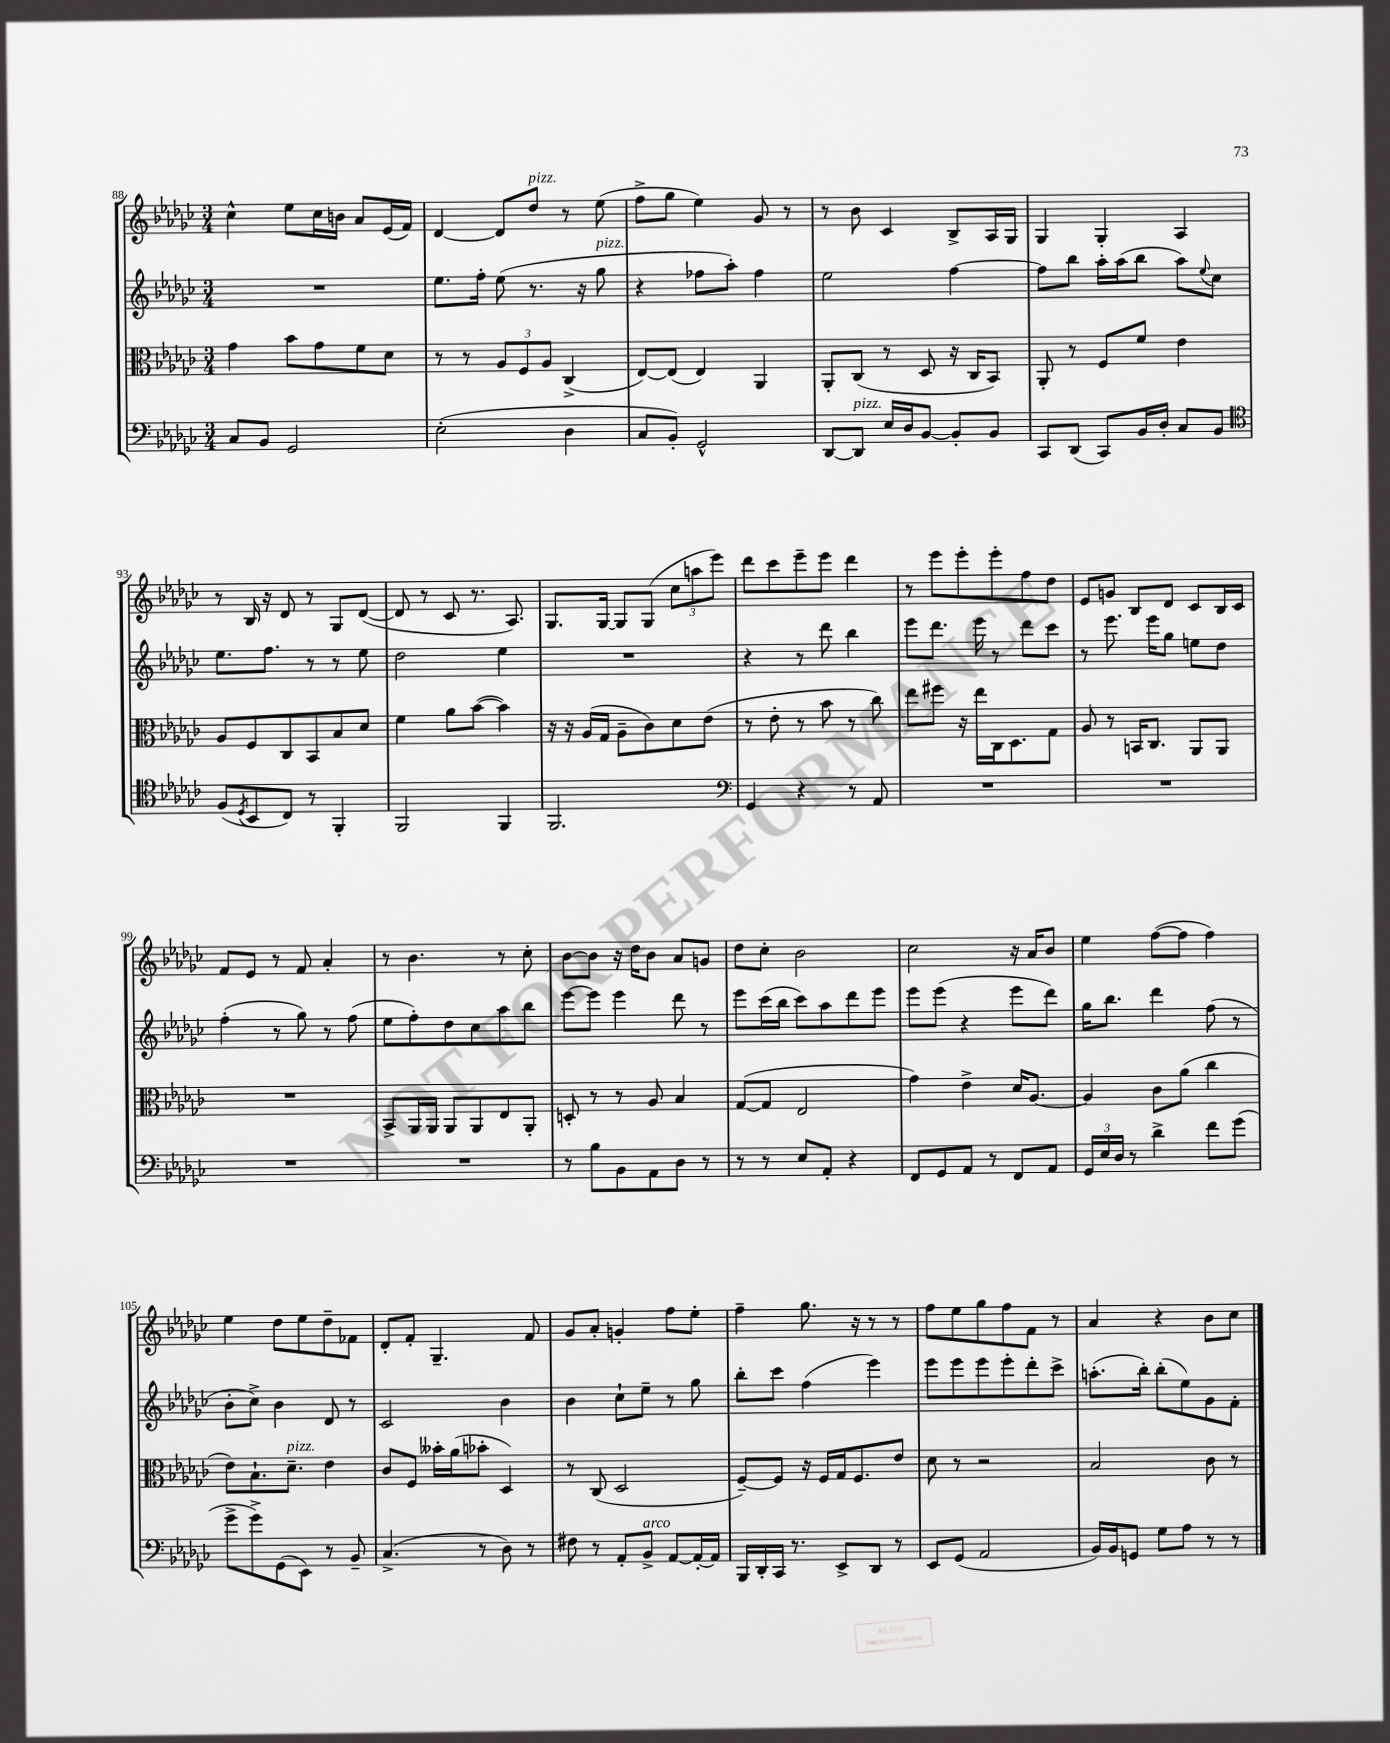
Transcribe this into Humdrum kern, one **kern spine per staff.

**kern	**kern	**kern	**kern
*part4	*part3	*part2	*part1
*staff4	*staff3	*staff2	*staff1
*clefF4	*clefC3	*clefG2	*clefG2
*k[b-e-a-d-g-c-]	*k[b-e-a-d-g-c-]	*k[b-e-a-d-g-c-]	*k[b-e-a-d-g-c-]
*M3/4	*M3/4	*M3/4	*M3/4
=88	=88	=88	=88
8C-/L	4g-\	2.r	4cc-^^\
8BB-/J	.	.	.
2GG-/	8b-\L	.	8ee-\L
.	8g-\	.	16cc-\L
.	.	.	16bn\JJ
.	8f\	.	8a-/L
.	8d-\J	.	(16e-/L
.	.	.	16f/JJ)
=89	=89	=89	=89
(2E-'\	8r	8.ee-\L	[4d-/
.	8r	.	.
.	.	16ff'\Jk	.
.	12A-/L	(8ee-\	8d-/L]
.	12F/	.	.
!	!	!	!LO:TX:a:i:t=pizz.
.	.	8.r	8dd-/J
.	12A-/J	.	.
4D-\	(4C-^/	.	8r
.	.	16r	.
!	!	!LO:TX:a:i:t=pizz.	!
.	.	8gg-\	(8ee-\
=90	=90	=90	=90
8C-/L	[8E-/L)	4r	8ff^\L
8BB-'/J)	(8E-/J]	.	8gg-\J
2GG-^^/	4E-/)	8ff-X\L	4ee-\)
.	.	8aa-'\J)	.
.	4AA-/	4ff-\	8g-/
.	.	.	8r
=91	=91	=91	=91
[8DD-/L	8AA-'/L	2ee-\	8r
!LO:TX:a:i:t=pizz.	!	!	!
8DD-/J]	(8C-/J	.	8b-\
16E-/LL	8r	.	4c-/
16D-/J	.	.	.
[8BB-/J	8D-/	.	.
8BB-'/L]	16r	[4ff\	8B-^/L
.	16C-/KL	.	.
8BB-/J	8BB-/J)	.	16A-/L
.	.	.	16G-/JJ
=92	=92	=92	=92
8CC-/L	8AA-'/	8ff\L]	4G-/
(8DD-/J	8r	8bb-\J	.
8CC-/L)	8F/L	16aa-'\LL	4G-'/
.	.	(16aa-\J	.
16BB-/L	8f/J	8bb-\J	.
16D-'/JJ	.	.	.
8C-/L	4e-\	8aa-\L)	4A-/
.	.	8qqee-/	.
8BB-/J	.	8cc-\J	.
!!LO:LB:g=z
=93	=93	=93	=93
*clefC4	*	*	*
(8F/L	8A-/L	8.ee-\L	8r
8qD-/	.	.	.
8BB-/	8F/	.	16B-/
.	.	8.ff\J	16r
8C-/J)	8C-/	.	8d-/
8r	8BB-/	8r	8r
4FF'/	8B-/	8r	8G-/L
.	8d-/J	8ee-\	([8d-/J
=94	=94	=94	=94
2FF/	4f\	2dd-\	8d-/]
.	.	.	8r
.	8a-\L	.	8c-/
.	([8b-\J	.	8.r
4FF/	4b-\])	4ee-\	.
.	.	.	8.A-/)
=95	=95	=95	=95
2.FF/	16r	2.r	8.G-/L
.	16r	.	.
.	(16A-/LL	.	.
.	16G-/JJ	.	[16G-/Jk
.	8A-~\L	.	8G-/L]
.	8c-\)	.	(8G-/J
.	8d-\	.	12cc-\L
.	.	.	12aan\
.	(8e-\J	.	.
.	.	.	12eee-\J)
=96	=96	=96	=96
*clefF4	*	*	*
4GG-/	8r	4r	8ddd-\L
.	8e-'\	.	8ccc-\
4r	8r	8r	8eee-~\
.	8b-\	8ddd-\	8eee-\J
8r	8r	4bb-\	4ddd-\
8AA-/	8cc-\)	.	.
=97	=97	=97	=97
2.r	8ee-\L	8eee-\L	8r
.	8ff#X\J	8.ddd-\J	8eee-\L
.	16r	.	8eee-'\
.	16ee-\LL	16eee-\	.
.	16C-\J	8r	8eee-'\
.	8.D-\	.	.
.	.	8ddd-\L	8ff\
.	8G-\J	8ccc-\J	8dd-\J
=98	=98	=98	=98
2.r	8A-/	8r	8e-/L
.	8r	8.eee-\	8gn/J
.	16BBn/KL	.	8B-/L
.	8.C-/J	16eee-\KL	.
.	.	8gg-\J	8d-/J
.	8AA-/L	8een\L	8c-/L
.	8AA-/J	8dd-\J	16B-/L
.	.	.	16c-/JJ
!!LO:LB:g=z
=99	=99	=99	=99
2.r	2.r	(4ff'\	8f/L
.	.	.	8e-/J
.	.	8r	8r
.	.	8gg-\)	8f/
.	.	8r	4a-'/
.	.	(8ff\	.
=100	=100	=100	=100
2.r	8BB-^/L	8ee-\L	8r
.	16AA-/L	8ff'\)	4.b-\
.	16AA-/JJ	.	.
.	8AA-/L	8dd-\	.
.	8AA-/	8cc-\	.
.	8E-/	8aa-\	8r
.	8AA-'/J	8bb-\J	8cc-'\
=101	=101	=101	=101
8r	8Dn'/	[8eee-\L	[8b-\L
8B-\L	8r	8eee-\J]	8b-\J]
8BB-\	8r	4eee-\	16r
.	.	.	16dd-\KL
8AA-\	8A-/	.	8b-\J
8D-\J	4B-/	8ddd-\	8a-/L
8r	.	8r	8gn/J
=102	=102	=102	=102
8r	([8G-/L	8eee-\L	8dd-\L
8r	8G-/J]	(16ccc-\L	8cc-'\J
.	.	16bb-\JJ	.
8E-/L	2E-/	8ccc-\L)	2b-\
8AA-'/J	.	8aa-\	.
4r	.	8ddd-\	.
.	.	8eee-\J	.
=103	=103	=103	=103
8FF/L	4g-\)	8eee-\L	2cc-\
8GG-/	.	(8eee-\J	.
8AA-/J	4e-^\	4r	.
8r	.	.	.
8FF/L	16d-/KL	8eee-\L	16r
.	[8.A-/J	.	16a-/KL
8AA-/J	.	8ddd-\J)	8b-/J
=104	=104	=104	=104
24GG-/LL	4A-/]	16gg-\KL	4ee-\
24E-/	.	.	.
.	.	8.bb-\J	.
24D-/JJ	.	.	.
8r	.	.	.
4d-^\	8c-\L	4ddd-\	([8ff\L
.	(8a-\J	.	8ff\J]
8f\L	4cc-\	(8ff\	4ff\)
(8g-\J	.	8r	.
!!LO:LB:g=z
=105	=105	=105	=105
8g-^\L	8e-\L)	8b-'\L	4ee-\
8g-^\)	8.B-`\	8cc-^\J)	.
(8GG-\	.	4b-\	8dd-\L
!	!LO:TX:a:i:t=pizz.	!	!
.	8.d-~\J	.	.
8EE-\J)	.	.	8ee-\
8r	4e-\	8d-/	8dd-~\
8BB-~/	.	8r	8f-X\J
=106	=106	=106	=106
(4.C-^/	8c-/L	2c-/	8d-'/L
.	8F/J	.	8f'/J
.	16b--X'\LL	.	4.G-~/
.	(16a-\J	.	.
8r	8b-X'\J	.	.
8D-\)	4D-/)	4b-\	.
8r	.	.	8f/
=107	=107	=107	=107
8F#X\	8r	4b-\	8g-/L
8r	(8C-/	.	8a-'/J
8AA-'/L	2D-/	8cc-`\L	4gn'/
!LO:TX:a:i:t=arco	!	!	!
8BB-^/J	.	8ee-~\J	.
[8AA-/L	.	8r	8ff\L
16AA-'/L_	.	8gg-\	8ee-'\J
16AA-/JJ]	.	.	.
=108	=108	=108	=108
16BBB-/LL	[8F~/L)	8bb-'\L	4ff~\
16DD-'/	.	.	.
16CC-/JJ	8F/J]	8ccc-\J	.
8.r	.	.	.
.	16r	(4ff\	8.gg-\
.	16F/LL	.	.
8EE-^/L	16G-/J	.	.
.	8.F/	.	16r
8DD-/J	.	4eee-\)	8r
8r	8e-/J	.	8r
=109	=109	=109	=109
8EE-/L	8d-\	8eee-\L	8ff\L
(8GG-/J	8r	8eee-\	8ee-\
2AA-/	2r	8eee-\	8gg-\
.	.	8eee-'\	8ff\
.	.	8ddd-'\	8f\J
.	.	8ccc-^\J	8r
=110	=110	=110	=110
16BB-/LL)	2B-/	(8.aan'\L	4a-/
16BB-/J	.	.	.
8GGn/J	.	.	.
.	.	16bb-'\Jk)	.
8G-\L	.	(8bb-'\L	4r
8A-\J	.	8ee-\)	.
8r	8c-\	8g-\	8b-\L
8r	8r	8f'\J	8cc-\J
==	==	==	==
*-	*-	*-	*-
